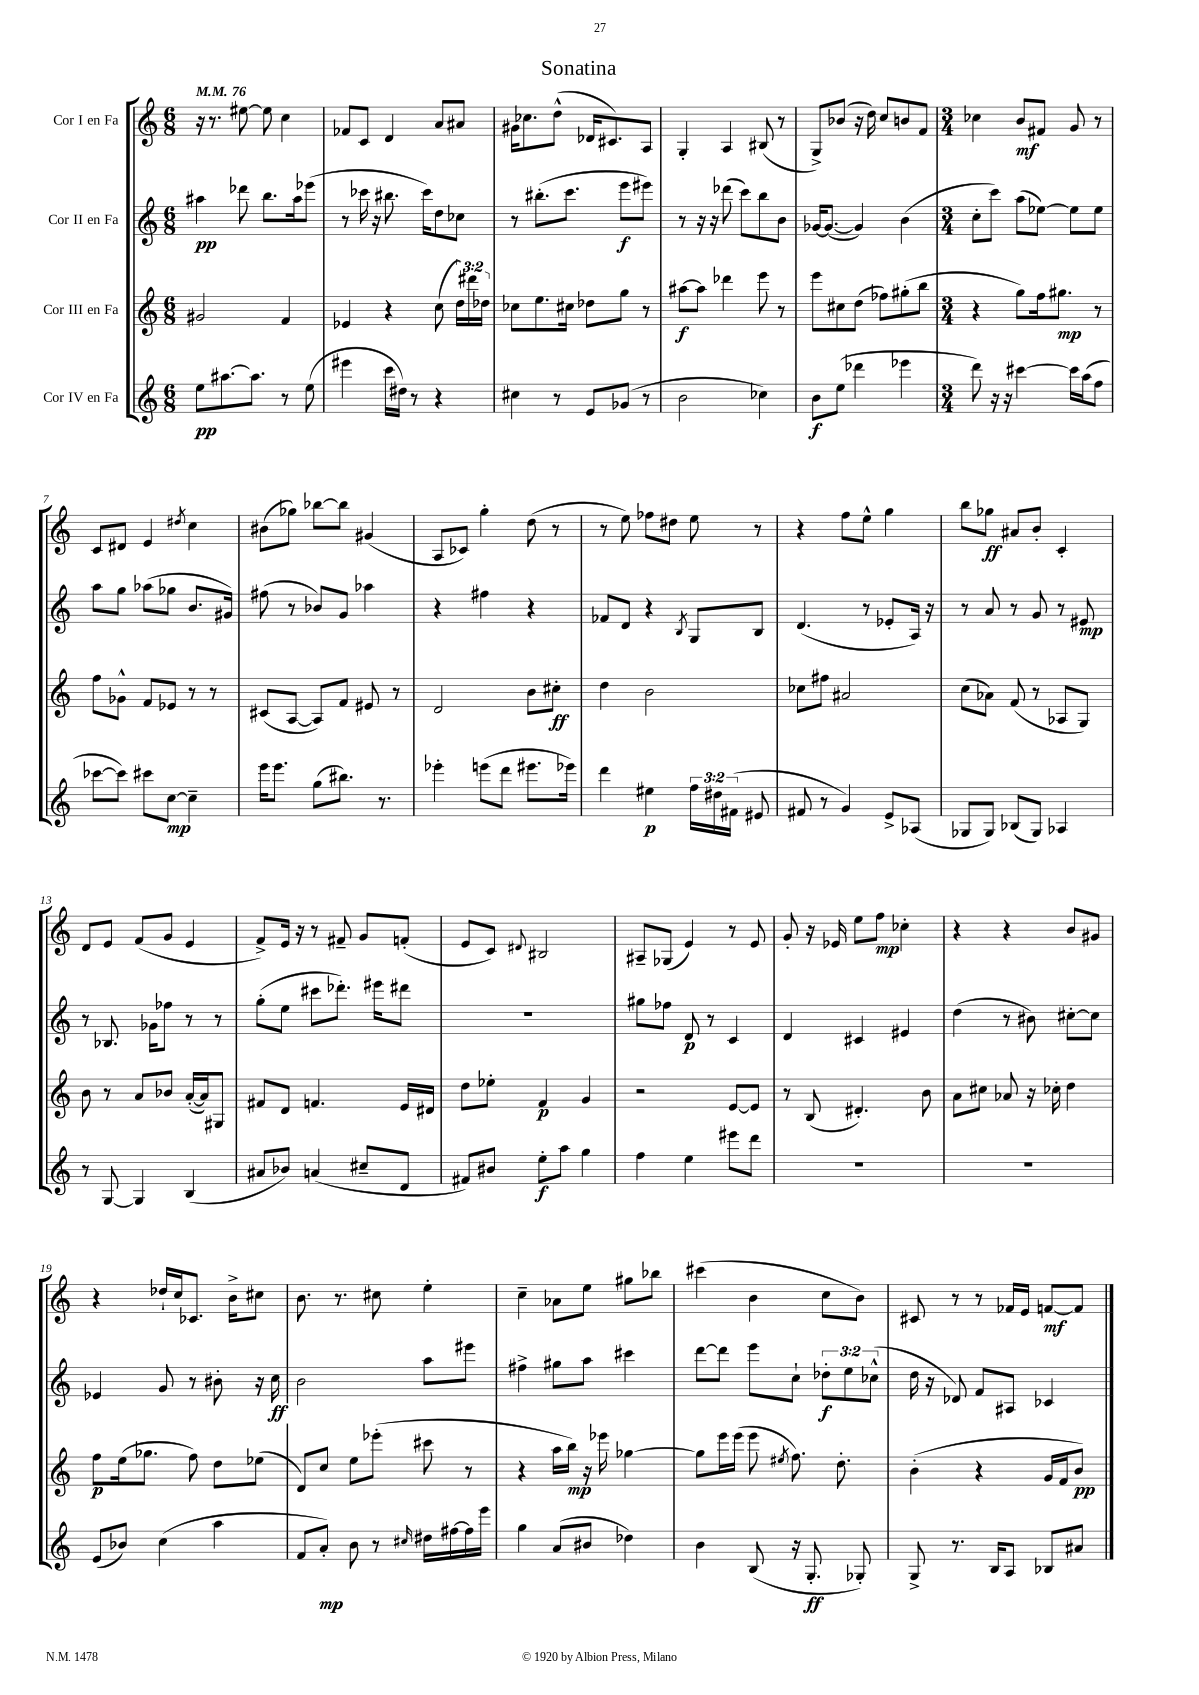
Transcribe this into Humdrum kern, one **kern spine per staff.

**kern	**dynam	**kern	**dynam	**kern	**dynam	**kern	**dynam
*part4	*part4	*part3	*part3	*part2	*part2	*part1	*part1
*staff4	*staff4	*staff3	*staff3	*staff2	*staff2	*staff1	*staff1
*I"Cor IV en Fa	*	*I"Cor III en Fa	*	*I"Cor II en Fa	*	*I"Cor I en Fa	*
*clefG2	*	*clefG2	*	*clefG2	*	*clefG2	*
*k[]	*	*k[]	*	*k[]	*	*k[]	*
*M6/8	*	*M6/8	*	*M6/8	*	*M6/8	*
*MM76	*	*MM76	*	*MM76	*	*MM76	*
=1	=1	=1	=1	=1	=1	=1	=1
8ee\L	pp	2g#X/	.	4aa#X\	pp	16r	.
.	.	.	.	.	.	8.r	.
[8.aa#X\	.	.	.	.	.	.	.
.	.	.	.	8ddd-X\	.	[8ee#X\	.
8.aa#\J]	.	.	.	.	.	.	.
.	.	.	.	8.bb\L	.	8ee#\]	.
8r	.	4f/	.	.	.	4cc\	.
.	.	.	.	16aa#\k	.	.	.
(8ee\	.	.	.	(8eee-X\J	.	.	.
=2	=2	=2	=2	=2	=2	=2	=2
4eee#X\	.	4e-X/	.	8r	.	8f-X/L	.
.	.	.	.	16ccc-X\	.	8c/J	.
.	.	.	.	16r	.	.	.
16ccc\LL	.	4r	.	8.bb#X\	.	4d/	.
16dd#X\JJ)	.	.	.	.	.	.	.
8r	.	.	.	.	.	.	.
.	.	.	.	16ccc-\KL)	.	.	.
4r	.	(8cc\	.	8dd\	.	8a/L	.
.	.	24dd\LL)	.	8cc-X\J	.	8a#X/J	.
.	.	24ddd#X\	.	.	.	.	.
.	.	24dd-X\JJ	.	.	.	.	.
=3	=3	=3	=3	=3	=3	=3	=3
4cc#X\	.	8cc-X\L	.	8r	.	16g#X\KL	.
.	.	.	.	.	.	8.cc-X\	.
.	.	8.ee\	.	(8.bb#X'\L	.	.	.
8r	.	.	.	.	.	(8dd^^\J	.
.	.	16cc#X\Jk	.	8.ccc\J	.	.	.
8e/L	.	8dd-X\L	.	.	.	16d-X/KL	.
.	.	.	.	.	.	8.c#X/)	.
(8g-X/J	.	8gg\J	.	8eee\L	f	.	.
8r	.	8r	.	8eee#X\J)	.	8A/J	.
=4	=4	=4	=4	=4	=4	=4	=4
2b\	.	[8aa#X\L	f	8r	.	4G'/	.
.	.	8aa#\J]	.	16r	.	.	.
.	.	.	.	16r	.	.	.
.	.	4ddd-X\	.	(8ddd-X\	.	4A/	.
.	.	.	.	8ccc\L)	.	.	.
4cc-X\)	.	8eee\	.	8bb\	.	(8B#X/	.
.	.	8r	.	8b\J	.	8r	.
=5	=5	=5	=5	=5	=5	=5	=5
8b\L	f	8eee\L	.	[16g-X/KL	.	8G^/L)	.
.	.	.	.	(8.g-/J_	.	.	.
(8ee\J	.	8cc#X\	.	.	.	(8b-X/J	.
4ddd-X\	.	(8dd\J	.	4g-/])	.	16r	.
.	.	.	.	.	.	16dd\)	.
.	.	8ff-X\L)	.	.	.	8cc/L	.
4eee-X\	.	(8gg#X'\	.	(4b\	.	8bn/	.
.	.	8bb\J	.	.	.	8f/J	.
=6	=6	=6	=6	=6	=6	=6	=6
*M3/4	*	*M3/4	*	*M3/4	*	*M3/4	*
8ddd\)	.	4r	.	8cc'\L	.	4cc-X\	.
16r	.	.	.	8ccc\J)	.	.	.
16r	.	.	.	.	.	.	.
[4ccc#X\	.	8gg\L)	.	(8aa\L	.	8b/L	mf
.	.	16ff\k	.	[8ee-X\J)	.	8f#X/J	.
.	.	8.gg#X\J	mp	.	.	.	.
16ccc#\LL]	.	.	.	8ee-\L]	.	8g/	.
(16aa\J	.	.	.	.	.	.	.
8ff\J	.	8r	.	8ee-\J	.	8r	.
!!LO:LB:g=z
=7	=7	=7	=7	=7	=7	=7	=7
[8ccc-X\L	.	8ff\L	.	8aa\L	.	8c/L	.
8ccc-\J])	.	8g-X^^\J	.	8gg\J	.	8d#X/J	.
8ccc#X\L	.	8f/L	.	(8aa-X\L	.	4e/	.
[8cc\J	mp	8e-X/J	.	8gg-X\J	.	.	.
.	.	.	.	.	.	8qdd#X/	.
4cc~\]	.	8r	.	8.b/L	.	4cc\	.
.	.	8r	.	.	.	.	.
.	.	.	.	16g#X/Jk)	.	.	.
=8	=8	=8	=8	=8	=8	=8	=8
16eee\KL	.	(8c#X/L	.	(8ff#X\	.	(8b#X\L	.
8.eee\J	.	.	.	.	.	.	.
.	.	[8A/J	.	8r	.	8gg-X\J)	.
(8gg\L	.	8A/L])	.	8b-X/L)	.	[8bb-X\L	.
8.bb#X\J)	.	8f/J	.	8g/J	.	8bb-\J]	.
.	.	8e#X/	.	4aa-X\	.	(4g#X/	.
8.r	.	.	.	.	.	.	.
.	.	8r	.	.	.	.	.
=9	=9	=9	=9	=9	=9	=9	=9
4eee-X'\	.	2d/	.	4r	.	8A/L	.
.	.	.	.	.	.	8c-X/J)	.
(8eeen\L	.	.	.	4ff#X\	.	4gg'\	.
8ddd\J	.	.	.	.	.	.	.
8.eee#X\L	.	8b\L	.	4r	.	(8dd\	.
.	.	8cc#X'\J	ff	.	.	8r	.
16eee-X\Jk)	.	.	.	.	.	.	.
=10	=10	=10	=10	=10	=10	=10	=10
4ddd\	.	4dd\	.	8f-X/L	.	8r	.
.	.	.	.	8d/J	.	8ee\)	.
4ee#X\	p	2b\	.	4r	.	8ff-X\L	.
.	.	.	.	.	.	8dd#X\J	.
.	.	.	.	8qB/	.	.	.
24ff\LL	.	.	.	8G/L	.	8ee\	.
24dd#X\	.	.	.	.	.	.	.
(24f#X\JJ	.	.	.	.	.	.	.
8e#X/	.	.	.	8B/J	.	8r	.
=11	=11	=11	=11	=11	=11	=11	=11
8f#X/	.	8cc-X\L	.	(4.d/	.	4r	.
8r	.	8ff#X\J	.	.	.	.	.
4g/)	.	2a#X/	.	.	.	8ff\L	.
.	.	.	.	8r	.	8ee^^\J	.
8e^/L	.	.	.	8e-X'/L	.	4gg\	.
(8A-X/J	.	.	.	16A/Jk)	.	.	.
.	.	.	.	16r	.	.	.
=12	=12	=12	=12	=12	=12	=12	=12
8G-X/L	.	(8cc\L	.	8r	.	8bb\L	.
8G-/J)	.	8a-X\J)	.	8a/	.	8gg-X\J	ff
(8B-X/L	.	(8f/	.	8r	.	8a#X/L	.
8G-/J)	.	8r	.	8g/	.	8b'/J	.
4A-X/	.	8A-X/L	.	8r	.	4c'/	.
.	.	8G/J)	.	8e#X/	mp	.	.
!!LO:LB:g=z
=13	=13	=13	=13	=13	=13	=13	=13
8r	.	8b\	.	8r	.	8d/L	.
[8G/	.	8r	.	8.B-X/	.	8e/J	.
4G/]	.	8a/L	.	.	.	(8f/L	.
.	.	.	.	16g-X\KL	.	.	.
.	.	8b-X/J	.	8ff-X\J	.	8g/J	.
(4B/	.	([16a'/LL	.	8r	.	4e/	.
.	.	16a/J])	.	.	.	.	.
.	.	8G#X/J	.	8r	.	.	.
=14	=14	=14	=14	=14	=14	=14	=14
8a#X/L	.	8f#X/L	.	(8gg'\L	.	8f^/L)	.
8b-X/J)	.	8d/J	.	8ee\J	.	16e/Jk	.
.	.	.	.	.	.	16r	.
(4an/	.	4.fn/	.	8ccc#X\L	.	8r	.
.	.	.	.	8.ddd-X'\J)	.	8f#X~/	.
8cc#X~/L	.	.	.	.	.	8g/L	.
.	.	.	.	16eee#X\KL	.	.	.
8d/J	.	16e/LL	.	8ddd#X\J	.	(8fn'/J	.
.	.	16d#X/JJ	.	.	.	.	.
=15	=15	=15	=15	=15	=15	=15	=15
8f#X/L)	.	8dd\L	.	2.r	.	8e/L	.
8b#X/J	.	8ee-X'\J	.	.	.	8c/J)	.
.	.	.	.	.	.	8qqd#X/	.
8ee'\L	f	4f/	p	.	.	2B#X/	.
8aa\J	.	.	.	.	.	.	.
4gg\	.	4g/	.	.	.	.	.
=16	=16	=16	=16	=16	=16	=16	=16
4ff\	.	2r	.	8gg#X\L	.	8A#X~/L	.
.	.	.	.	8ff-X\J	.	(8G-X/J	.
4ee\	.	.	.	8d/	p	4e/)	.
.	.	.	.	8r	.	.	.
8eee#X\L	.	[8e/L	.	4c/	.	8r	.
8ddd\J	.	8e/J]	.	.	.	8e/	.
=17	=17	=17	=17	=17	=17	=17	=17
2.r	.	8r	.	4d/	.	8g'/	.
.	.	(8B/	.	.	.	16r	.
.	.	.	.	.	.	16e-X/	.
.	.	4.d#X'/)	.	4c#X/	.	8ee\L	.
.	.	.	.	.	.	8ff\J	mp
.	.	.	.	4e#X/	.	4cc-X'\	.
.	.	8b\	.	.	.	.	.
=18	=18	=18	=18	=18	=18	=18	=18
2.r	.	8a\L	.	(4dd\	.	4r	.
.	.	8cc#X\J	.	.	.	.	.
.	.	8a-X/	.	8r	.	4r	.
.	.	16r	.	8b#X\)	.	.	.
.	.	16cc-X'\	.	.	.	.	.
.	.	4dd\	.	[8cc#X'\L	.	8b/L	.
.	.	.	.	8cc#\J]	.	8g#X/J	.
!!LO:LB:g=z
=19	=19	=19	=19	=19	=19	=19	=19
(8e/L	.	8ff\L	p	4e-X/	.	4r	.
8b-X/J)	.	(16ee\k	.	.	.	.	.
.	.	8.gg-X\J	.	.	.	.	.
(4cc\	.	.	.	8g/	.	16dd-X`/LL	.
.	.	.	.	.	.	16cc/J	.
.	.	8ff\)	.	8r	.	8.c-X/J	.
4aa\	.	8dd\L	.	8b#X'\	.	.	.
.	.	.	.	.	.	16b^\KL	.
.	.	(8ee-X\J	.	16r	.	8cc#X\J	.
.	.	.	.	16cc\	ff	.	.
=20	=20	=20	=20	=20	=20	=20	=20
8f/L	.	8d/L)	.	2b\	.	8.b\	.
8a'/J)	mp	8cc/J	.	.	.	.	.
.	.	.	.	.	.	8.r	.
8b\	.	8ee\L	.	.	.	.	.
8r	.	(8eee-X'\J	.	.	.	8cc#X\	.
16qqcc#X/	.	.	.	.	.	.	.
16dd#X\LL	.	8ccc#X\	.	8aa\L	.	4ee'\	.
[16ff#X\	.	.	.	.	.	.	.
16ff#\]	.	8r	.	8eee#X\J	.	.	.
16eee\JJ	.	.	.	.	.	.	.
=21	=21	=21	=21	=21	=21	=21	=21
4gg\	.	4r	.	4ff#X^\	.	4cc~\	.
(8a/L	.	16aa\LL	.	8gg#X\L	.	8a-X\L	.
.	.	16bb\JJ)	mp	.	.	.	.
8b#X/J	.	16r	.	8aa\J	.	8ee\J	.
.	.	16eee-X\	.	.	.	.	.
4dd-X\)	.	[4gg-X\	.	4ccc#X\	.	8gg#X\L	.
.	.	.	.	.	.	8bb-X\J	.
=22	=22	=22	=22	=22	=22	=22	=22
4b\	.	8gg-\L]	.	[8ddd\L	.	(4ccc#X\	.
.	.	16eee\L	.	8ddd\J]	.	.	.
.	.	(16eee\JJ	.	.	.	.	.
(8B/	.	8eee\	.	8eee\L	.	4b\	.
.	.	8qee#X/	.	.	.	.	.
16r	.	8.ff\)	.	8cc`\J	.	.	.
8.G'/	ff	.	.	.	.	.	.
.	.	.	.	12dd-X'\L	f	8cc\L	.
.	.	8.dd'\	.	.	.	.	.
.	.	.	.	12ee\	.	.	.
8G-X'/)	.	.	.	.	.	8b\J)	.
.	.	.	.	(12cc-X^^\J	.	.	.
=23	=23	=23	=23	=23	=23	=23	=23
8G^/	.	(4b'\	.	16dd\	.	8c#X/	.
.	.	.	.	16r	.	.	.
8.r	.	.	.	8d-X/)	.	8r	.
.	.	4r	.	8f/L	.	8r	.
16B/KL	.	.	.	.	.	.	.
8A/J	.	.	.	8A#X/J	.	16f-X/LL	.
.	.	.	.	.	.	16e/JJ	.
8B-X/L	.	16g/LL	.	4c-X/	.	[8fn/L	mf
.	.	16f/J	.	.	.	.	.
8a#X/J	.	8b/J)	pp	.	.	8f/J]	.
==	==	==	==	==	==	==	==
*-	*-	*-	*-	*-	*-	*-	*-
